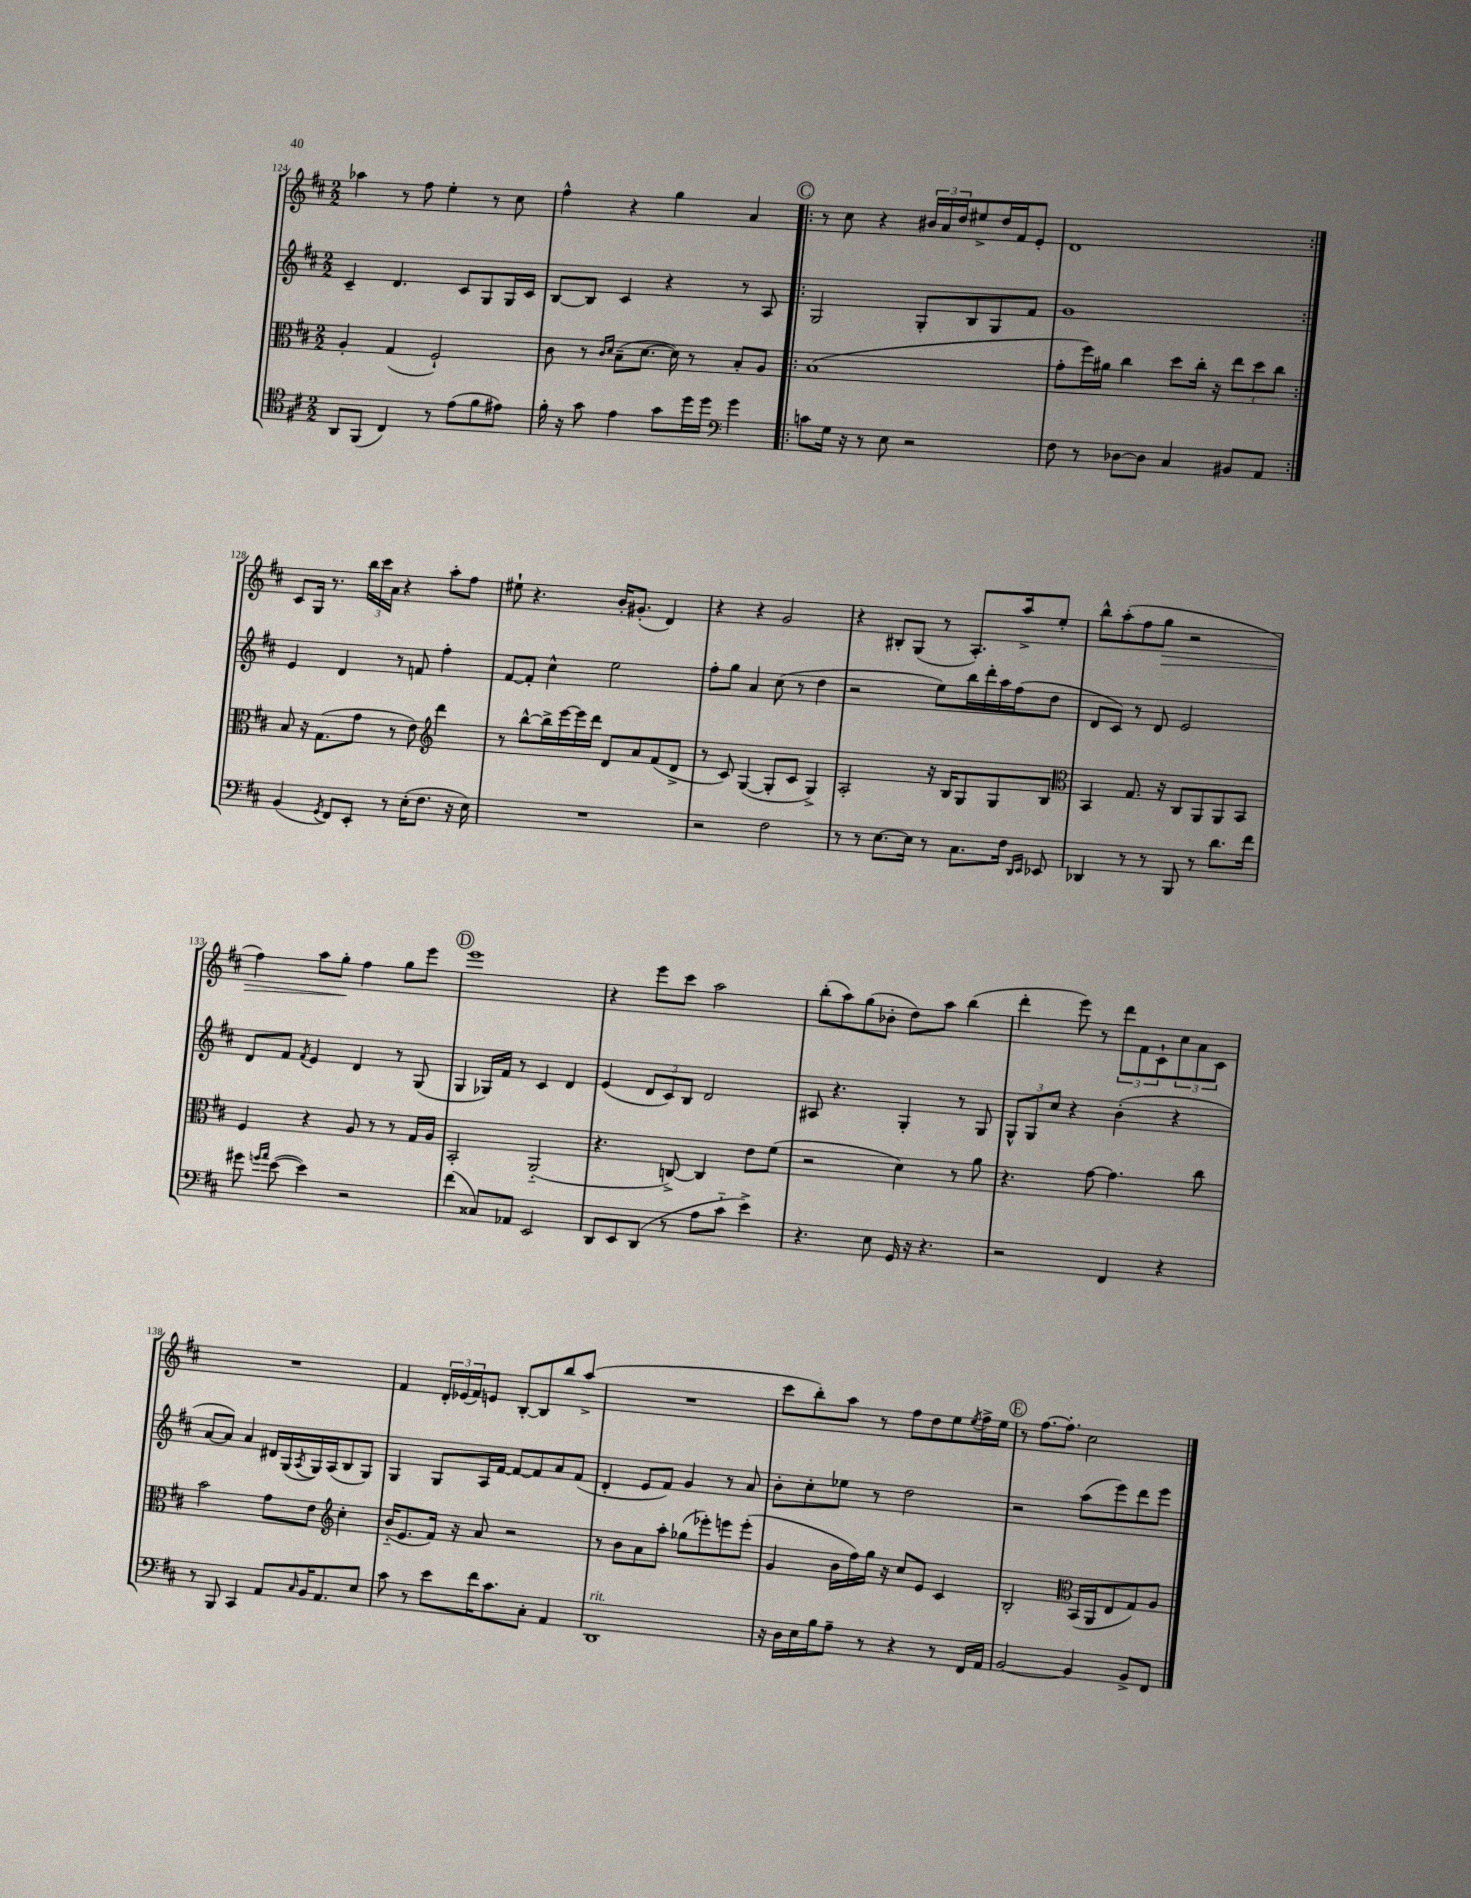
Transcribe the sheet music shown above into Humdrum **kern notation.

**kern	**kern	**kern	**kern
*staff4	*staff3	*staff2	*staff1
*clefC4	*clefC3	*clefG2	*clefG2
*k[f#c#]	*k[f#c#]	*k[f#c#]	*k[f#c#]
*M2/2	*M2/2	*M2/2	*M2/2
8AA	4A'	4c#~	4aa-
(8FF#	.	.	.
4C#)	(4G	4.d	8r
.	.	.	8ff#
8r	2F#`)	.	4ee'
(8e	.	8c#	.
8f#	.	8G	8r
8e#)	.	16G	8cc#
.	.	16c#	.
=	=	=	=
16f#'	8c#	[8B	4ff#^^
16r	.	.	.
8g	8r	8B]	.
.	16qqc#	.	.
.	16qqd	.	.
4e	(8B~	4c#	4r
.	[8.d	.	.
8g	.	4r	4gg
.	16d])	.	.
16dd	8r	.	.
16dd	.	.	.
*clefF4	*	*	*
4g	8B'	8r	4a
.	8A	8A	.
=!|:	=!|:	=!|:	=!|:
8c	(1B	2G	8r
16G	.	.	8cc#
16r	.	.	.
8r	.	.	4r
8E	.	.	.
2r	.	8G'	24b#
.	.	.	24a
.	.	.	24dd
.	.	8B	8ee#^
.	.	8G	16dd
.	.	.	16f#
.	.	8f#	8e'
=	=	=	=
8F#	8g'	1g	1d
8r	16ff#)	.	.
.	16a#	.	.
[8D-	4cc#	.	.
8D-]	.	.	.
4C#	8dd	.	.
.	16cc#'	.	.
.	16r	.	.
8BB#	12ee	.	.
.	12dd	.	.
8AA	.	.	.
.	12cc#	.	.
=:|!	=:|!	=:|!	=:|!
(4BB	8B	4e	8c#
.	16r	.	16G
.	(8.G	.	8.r
8qGG	.	.	.
8FF#)	.	4d	.
8EE'	8g	.	24bb
.	.	.	24ccc#
.	.	.	24a
8r	8r	8r	4r
(16E'	8e)	8f	.
8.F#	.	.	.
*	*clefG2	*	*
.	4ddd	4ff#'	8aa'
16r	.	.	8ff#
16E)	.	.	.
=	=	=	=
1r	8r	[8f#	8ee#`
.	[8bb^^	8f#']	4.r
.	16bb^]	4cc#^^	.
.	[16eee	.	.
.	16eee]	.	.
.	16ddd	.	.
.	8d	2ee	16b'
.	.	.	(8.g#'
.	8a	.	.
.	(8f#	.	4d)
.	8d^	.	.
=	=	=	=
2r	8r	8ff#'	4r
.	8c#)	8gg	.
.	([4G	4a	4r
2F#	8G']	(8cc#	2g
.	8c#	8r	.
.	4G^)	4dd	.
=	=	=	=
8r	2A'	2r	4r
8r	.	.	.
[8.E	.	.	8B#'
.	.	.	(8G
16E]	.	.	.
8r	16r	8ee)	8r
.	16B	.	.
8.C#	8G	16bb	8.A')
.	.	16ddd'	.
.	8G	16aa	.
16F#	.	(16ff#	16aa^
16qqDD	.	.	.
16qqEE	.	.	.
8EE-	8B	8dd	8ee'
=	=	=	=
*	*clefC3	*	*
4DD-	4BB	8d	8bb^^
.	.	8c#)	(8aa'
8r	8.G	8r	8ff#
8r	.	8d	8gg
.	16r	.	.
8BBB	8C#	2e	2r
8r	8AA	.	.
8.d	8AA	.	.
.	8BB	.	.
16f#	.	.	.
=	=	=	=
8g#	4F#	8d	4ff#)
16qqg	.	.	.
16qqa	.	.	.
([8e	.	8f#	.
.	.	8qf#	.
4e])	4r	4e	8aa
.	.	.	8gg'
2r	8A	4d	4ff#
.	8r	.	.
.	8r	8r	8gg
.	16G	(8G	8eee
.	16A	.	.
=	=	=	=
(4f#	2BB'	4G	1eee
8C##)	.	16G-)	.
.	.	16f#	.
8AA-	.	8r	.
2EE	(2AA'~	4c#	.
.	.	4d	.
=	=	=	=
8DD	4.r	(4e	4r
8EE	.	.	.
(8DD	.	12d	8eee
.	.	12c#)	.
8r	[8C^)	.	8ccc#
.	.	12B	.
8A	4C]	2d	2aa
8c#'~	.	.	.
4e^)	8e	.	.
.	(8f#	.	.
=	=	=	=
4.r	2r	8A#	(8bb'
.	.	4.r	8aa)
.	.	.	(8gg
8E	.	.	8b-'
16GG	4d)	4G'	8dd)
16r	.	.	.
4.r	.	.	8aa
.	8r	8r	(4bb
.	8a	8G	.
=	=	=	=
2r	4.r	12G^^	4ddd'
.	.	12G	.
.	.	12cc#	.
.	.	4r	8eee)
.	[8g	.	8r
4FF#	4.g]	(4b'	12ddd
.	.	.	12f#
.	.	.	12c#`
4r	.	4r	12cc#
.	.	.	12a
.	8cc#	.	.
.	.	.	12c#
=	=	=	=
8r	2b	[8a	1r
8BBB	.	8a])	.
4CC#	.	4a	.
8AA	8g	16d#	.
.	.	(16G	.
16qqC#	.	8qA	.
16BB	8e	16G)	.
8.AA	.	(16A	.
*	*clefG2	*	*
.	4cc#'	8B	.
8E	.	8G)	.
=	=	=	=
8c#	(16b'~	4G	4f#
.	8.e	.	.
8r	.	.	.
8e	16f#)	8G	24d'
.	.	.	(24e-
.	16r	.	.
.	.	.	24f#)
16f#	8a	16A	8e
8.c#	.	[16f#	.
.	2r	8f#_	[8B'
8C#'	.	8f#]	8B]
4AA	.	8a	8bb
.	.	(8f#	(8aa^
=	=	=	=
1DD	8r	4d'	1r
.	8b	.	.
.	8a	8e	.
.	8aa'	8f#)	.
.	(8gg-	4g	.
.	8eee-')	.	.
.	8eee	8r	.
.	(8eee'	8a	.
=	=	=	=
16r	4g	8b'	8ccc#
16D	.	.	.
16E	.	8cc#'	8bb')
16B	.	.	.
8A~	16b	8ee-	8aa
.	16ff#)	.	.
8r	16gg	8r	8r
.	16r	.	.
4r	8cc#	2dd	8ff#
.	8e	.	8dd
8r	4c#	.	8ee
.	.	.	8qee
16FF#	.	.	16ff#^
16AA	.	.	16ee
=	=	=	=
[2BB	2B'	2r	8r
.	.	.	[8.ff#
.	.	.	8.ff#']
*	*clefC3	*	*
4BB]	(16BB	(8aa	2cc#
.	16AA	.	.
.	8E	8eee)	.
8BB^	8G)	8ddd	.
8FF#	8A	8eee	.
==	==	==	==
*-	*-	*-	*-
